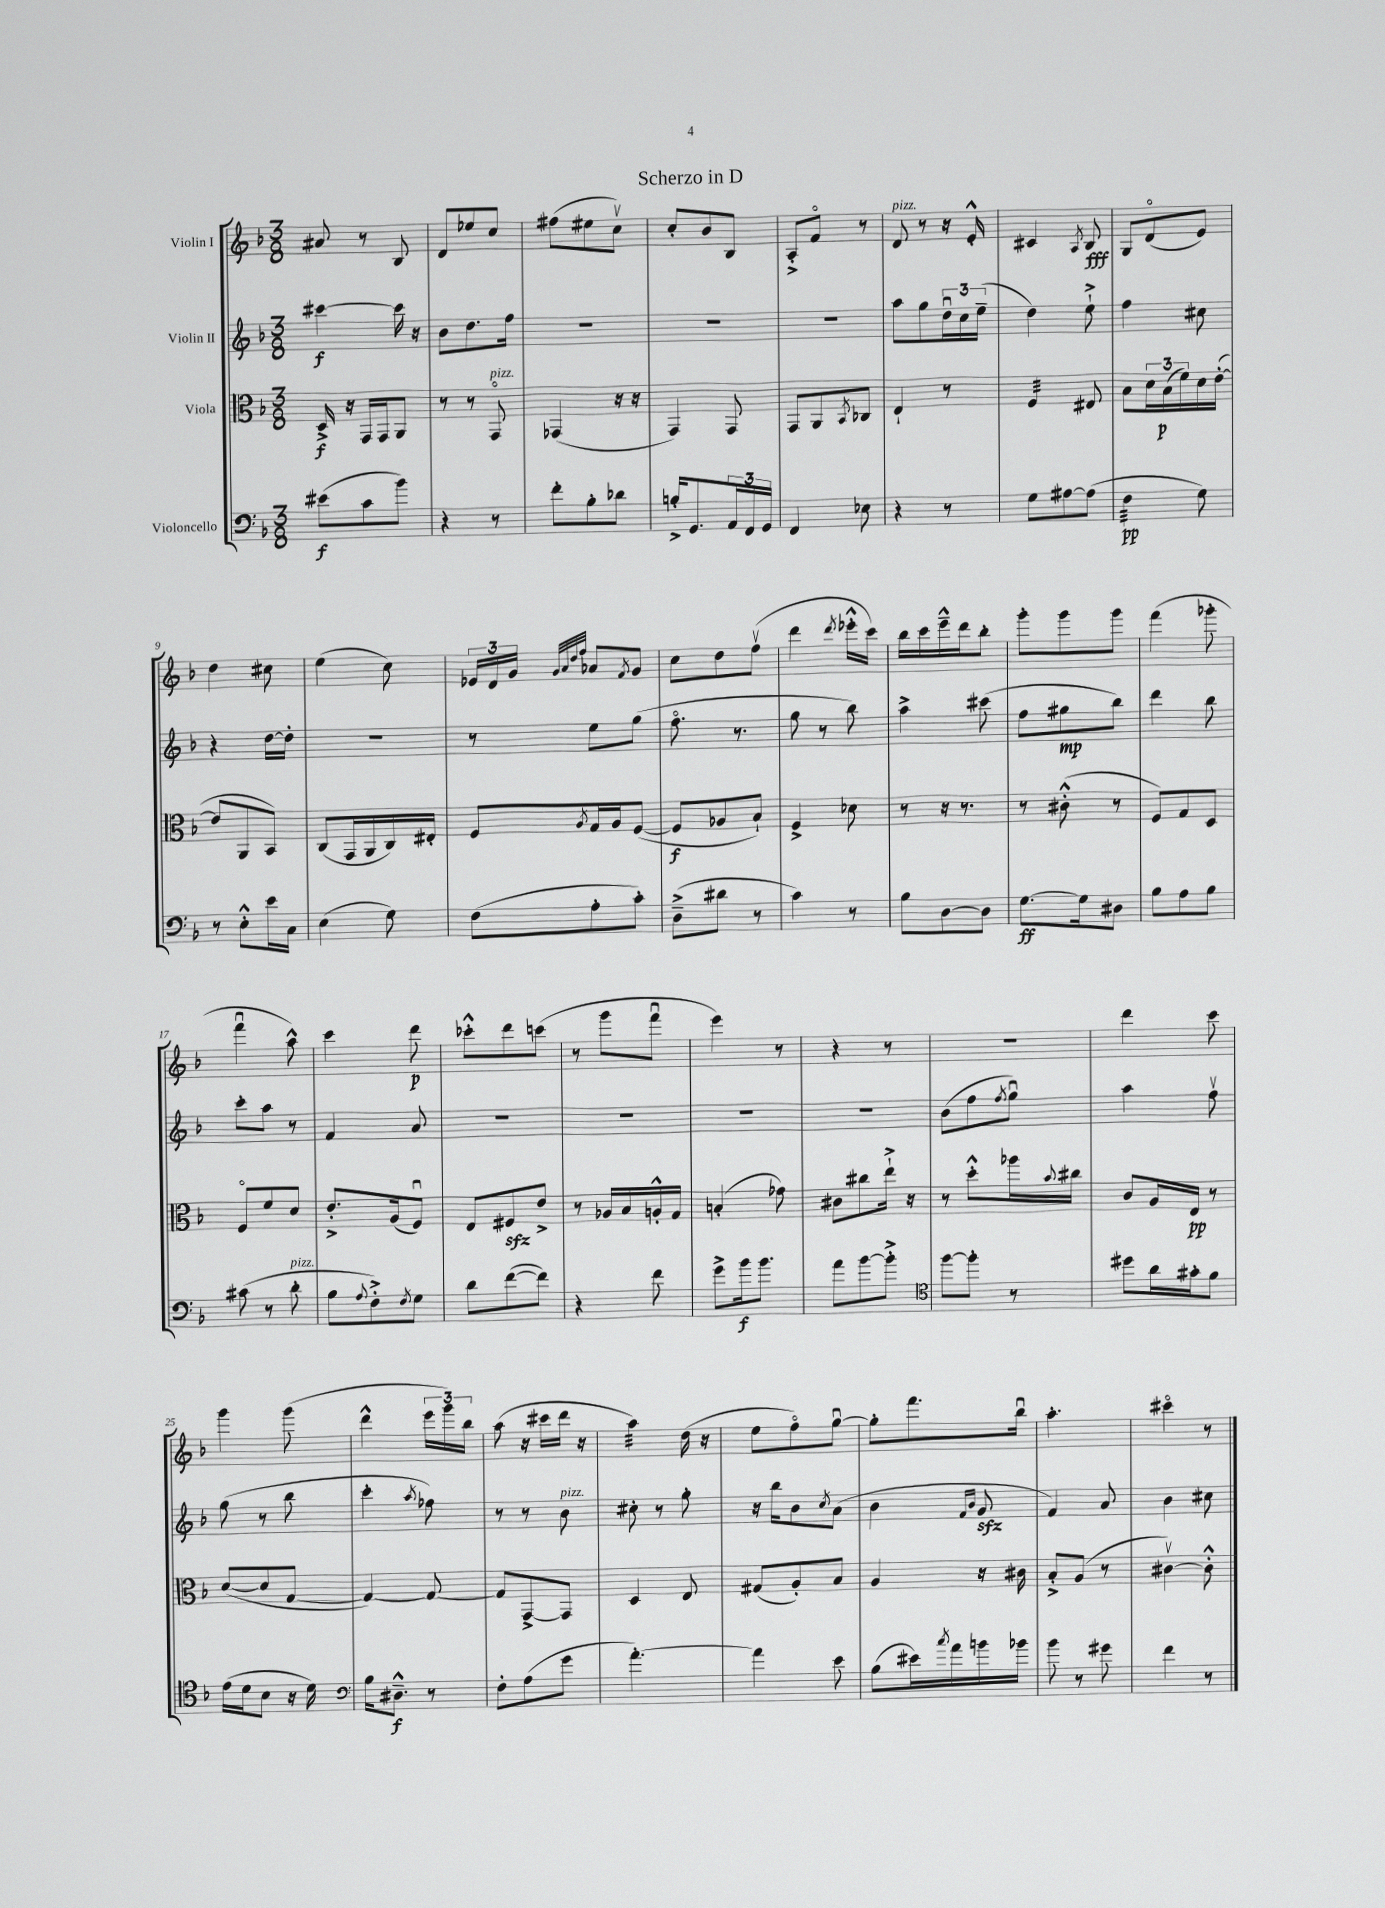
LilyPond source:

\header { title = "Scherzo in D" }
<<
\new StaffGroup <<
\new Staff = "s0" \with { instrumentName = "Violin I" } {
    \clef treble \key f \major \numericTimeSignature \time 3/8
    ais'8 r8 bes8 |
    d'8 ees''8 c''8 |
    fis''8( eis''8 c''8\upbow) |
    c''8-. bes'8 bes8 |
    a8-.-> f'8\flageolet r8 |
    d'8^\markup { \italic "pizz." } r8 r16 e'16-.-^ |
    cis'4 \acciaccatura { a8 } bes8\fff |
    g8 d'8\flageolet( e'8) |
    d''4 cis''8 |
    e''4( c''8) |
    \tuplet 3/2 { ees'16 d'16 g'16 } \grace { g'32 a'32 d''32 f''32 } aes'8 \acciaccatura { f'8 } g'8 |
    c''8 d''8 f''8\upbow( |
    d'''4 \acciaccatura { d'''8 } ees'''16-.-^ c'''16) |
    bes''16 c'''16 e'''16---^ d'''16 bes''8-. |
    g'''8-. g'''8 g'''8 |
    f'''4( ges'''8-. |
    f'''4\downbow a''8-^) |
    c'''4 d'''8\p |
    ces'''8-.-^ d'''8 c'''8( |
    r8 g'''8 f'''8\downbow |
    e'''4) r8 |
    r4 r8 |
    R4. |
    d'''4 c'''8 |
    g'''4 g'''8( |
    d'''4-^ \tuplet 3/2 { e'''16 g'''16) bes''16 } |
    a''8( r16 cis'''16 d'''16 r16 |
    a''4:32) d''16( r16 |
    e''8 f''8\flageolet) g''8~\downbow |
    g''8-. f'''8. bes''16\downbow |
    a''4.-. |
    cis'''4\flageolet r8 \bar "|." |
}
\new Staff = "s1" \with { instrumentName = "Violin II" } {
    \clef treble \key f \major \numericTimeSignature \time 3/8
    cis'''4~\f cis'''16 r16 |
    bes'8 d''8. f''16 |
    R4. |
    R4. |
    R4. |
    a''8 g''8 \tuplet 3/2 { d''16\downbow c''16 e''16--( } |
    d''4) e''8-!-> |
    f''4 cis''8 |
    r4 d''16~ d''16-. |
    R4. |
    r8 e''8 g''8( |
    f''8.\flageolet r8. |
    g''8 r8 bes''8) |
    a''4-> cis'''8( |
    f''8 gis''8\mp bes''8) |
    d'''4 bes''8 |
    c'''8-. a''8 r8 |
    f'4 a'8 |
    R4. |
    R4. |
    R4. |
    R4. |
    bes'8( f''8 \acciaccatura { f''8 } g''8\downbow) |
    a''4 f''8\upbow |
    g''8( r8 bes''8 |
    c'''4-. \acciaccatura { a''8 } fes''8) |
    r8 r8 bes'8^\markup { \italic "pizz." } |
    cis''8-. r8 g''8-. |
    r16 bes''16 bes'8 \acciaccatura { c''8 } a'8( |
    bes'4 \grace { f'16 bes'16 } g'8\sfz |
    f'4) a'8 |
    bes'4 cis''8 \bar "|." |
}
\new Staff = "s2" \with { instrumentName = "Viola" } {
    \clef alto \key f \major \numericTimeSignature \time 3/8
    d16->\f r16 g,16 g,16 a,8 |
    r8 r8 g,8\flageolet^\markup { \italic "pizz." } |
    ges,4( r16 r16 |
    g,4) g,8 |
    g,8 a,8 \acciaccatura { bes,8 } ces8 |
    e4-! r8 |
    f4:32 eis8 |
    bes8 \tuplet 3/2 { d'16 bes16\p( f'16) } d'16 e'16~-.( |
    e'8 a,8 bes,8) |
    c8( g,16 a,16 c16) eis16-. |
    f8 \acciaccatura { a8 } g16 a16 f8~( |
    f8\f aes8 bes8-!) |
    f4-> des'8 |
    r8 r16 r8. |
    r8 cis'8-.-^( r8 |
    f8) g8 d8 |
    f8\flageolet f'8 d'8 |
    e'8.-.-> a16( f8\downbow) |
    e8 fis8\sfz e'8-> |
    r8 aes16 bes16 a16-.-^ g16 |
    b4-.( ges'8) |
    cis'8 cis''8 e''16-!-> r16 |
    r8 d''8-.-^ aes''16 \appoggiatura { bes'8 } cis''16 |
    c'8 a16 e16\pp r8 |
    d'8~( d'8 g8~ |
    g4~) g8~ |
    g8 g,8~-> g,8 |
    d4 e8 |
    gis8( a8-.) bes8 |
    a4 r16 cis'16 |
    bes8-.-> a8( r8 |
    cis'4~\upbow) cis'8-.-^ \bar "|." |
}
\new Staff = "s3" \with { instrumentName = "Violoncello" } {
    \clef bass \key f \major \numericTimeSignature \time 3/8
    eis'8\f( c'8 bes'8) |
    r4 r8 |
    f'8-. bes8-. des'8 |
    b16-.-> g,8. \tuplet 3/2 { a,16 f,16 g,16 } |
    f,4 ees8 |
    r4 r8 |
    g8 ais8~ ais8( |
    f4:32\pp g8) |
    r8 e8-.-^ e'16 c16 |
    e4( g8) |
    f8( a8-. c'8-.) |
    d8--->( dis'8 r8 |
    c'4) r8 |
    bes8 d8~ d8 |
    g8.~\ff g16 dis8 |
    bes8 a8 bes8 |
    cis'8( r8 d'8-.^\markup { \italic "pizz." } |
    bes8 \appoggiatura { a8 } f8-.->) \acciaccatura { f8 } g8 |
    d'8 f'8~( f'8) |
    r4 f'8 |
    g'8-> bes'16\f bes'8. |
    a'8 bes'8~ bes'8-.-> |
    \clef tenor f''8~ f''8-. r8 |
    dis''8 a'16 gis'16-. f'8 |
    e'16( d'16 bes8 r16 d'16) |
    \clef bass bes16 dis8.---^\f r8 |
    f8-. a8( g'8 |
    a'4.~-.) |
    a'4 e'8 |
    bes8( eis'16) \acciaccatura { c''8 } a'16 b'16 bes'16 |
    bes'8 r8 gis'8 |
    f'4 r8 \bar "|." |
}
>>
>>
